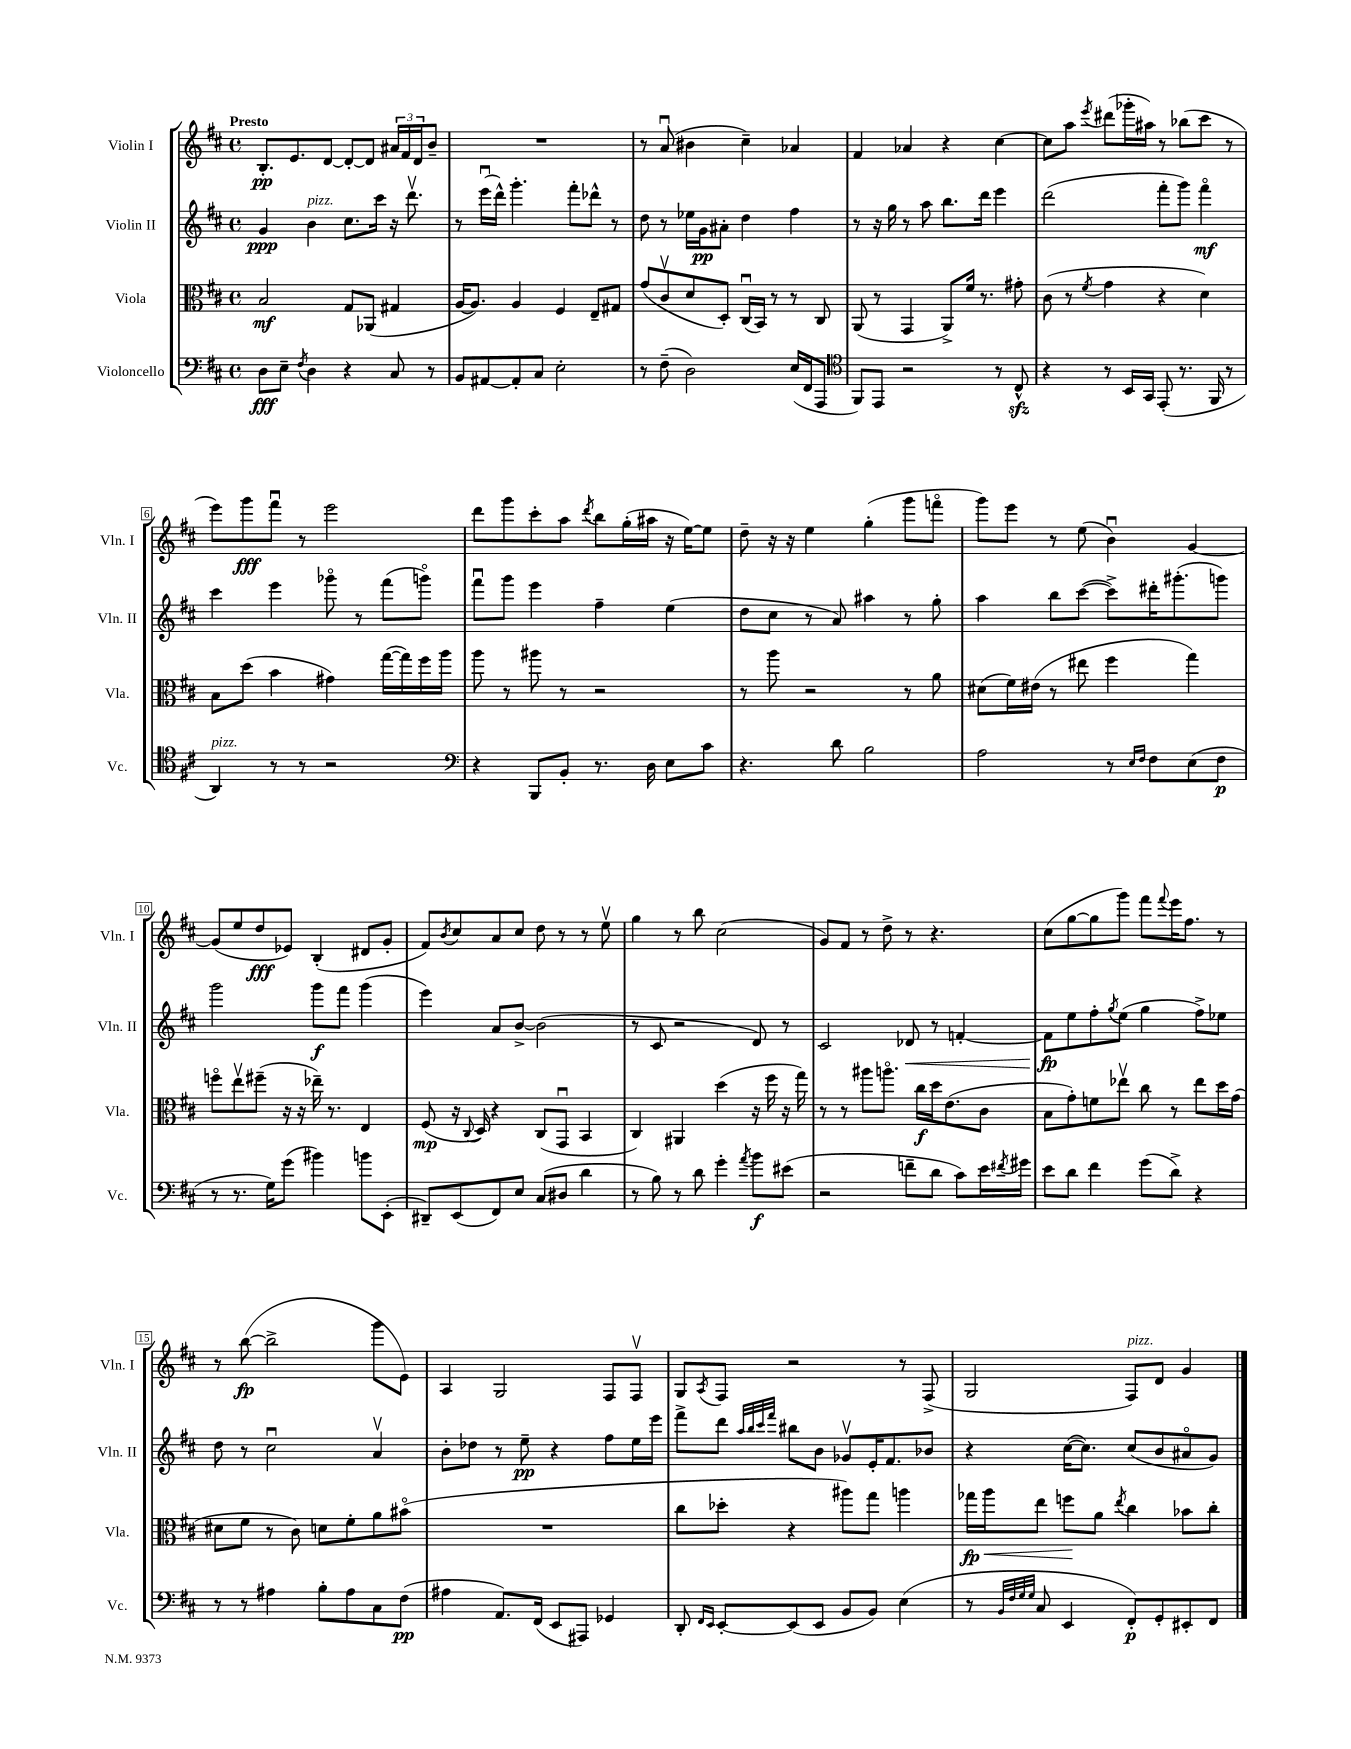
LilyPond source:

<<
\new StaffGroup <<
\new Staff = "s0" \with { instrumentName = "Violin I" shortInstrumentName = "Vln. I" } {
    \clef treble \key d \major \defaultTimeSignature \time 4/4 \tempo "Presto"
    b8.-.\pp e'8. d'8~ d'8~-. d'8 \tuplet 3/2 { ais'16 fis'16 d'16 } b'8-- |
    R1 |
    r8 a'8\downbow( bis'4 cis''4--) aes'4 |
    fis'4 aes'4 r4 cis''4~ |
    cis''8 a''8 \acciaccatura { e'''8 } dis'''8( ges'''16-. ais''16) r8 bes''8( cis'''8 r8 |
    e'''8) g'''8\fff fis'''8\downbow r8 e'''2 |
    d'''8 g'''8 cis'''8-. a''8 \acciaccatura { d'''8 } b''8 g''16-.( ais''16 r16 e''16~) e''8 |
    d''8-- r16 r16 e''4 g''4-.( g'''8 f'''8\flageolet |
    g'''8) e'''8 r8 e''8( b'4\downbow) g'4~ |
    g'8( e''8 d''8\fff ees'8) b4-.( dis'8 g'8-. |
    fis'8) \acciaccatura { b'8 } cis''8 a'8 cis''8 d''8 r8 r8 e''8\upbow |
    g''4 r8 b''8 cis''2( |
    g'8) fis'8 r8 d''8-> r8 r4. |
    cis''8( g''8~ g''8 g'''8) fis'''8 \appoggiatura { fis'''8 } e'''16 fis''8. r8 |
    r8 b''8~\fp( b''2-> g'''8 e'8) |
    a4 g2 fis8 fis8\upbow |
    g8 \acciaccatura { a8 } fis8 r2 r8 fis8->( |
    g2 fis8^\markup { \italic "pizz." }) d'8 g'4 \bar "|." |
}
\new Staff = "s1" \with { instrumentName = "Violin II" shortInstrumentName = "Vln. II" } {
    \clef treble \key d \major \defaultTimeSignature \time 4/4
    g'4\ppp b'4^\markup { \italic "pizz." } cis''8. cis'''16 r16 d'''8.\upbow |
    r8 e'''16\downbow( d'''16-^) g'''4.-. fis'''8-. des'''8-^ r8 |
    d''8 r8 ees''16 g'16\pp ais'8-. d''4 fis''4 |
    r8 r16 g''16 r8 a''8 b''8. d'''16 e'''4 |
    d'''2( fis'''8-. g'''8) fis'''4\flageolet\mf |
    cis'''4 e'''4 ges'''8\flageolet r8 fis'''8( g'''8\flageolet) |
    fis'''8\downbow g'''8 e'''4 fis''4-- e''4( |
    d''8 cis''8 r8 a'8) ais''4 r8 g''8-. |
    a''4 b''8 cis'''8~( cis'''8->) dis'''16-. gis'''8.-.( g'''8) |
    g'''2 g'''8\f fis'''8 g'''4( |
    e'''4) a'8 b'8~-> b'2( |
    r8 cis'8 r2 d'8) r8 |
    cis'2 des'8\< r8 f'4~-. |
    f'8\fp\! e''8 fis''8-. \acciaccatura { g''8 } e''8( g''4 fis''8->) ees''8 |
    d''8 r8 cis''2\downbow a'4\upbow |
    b'8-. des''8 r8 e''8--\pp r4 fis''8 e''16 e'''16 |
    fis'''8-> d'''8 \grace { a''32 b''32 cis'''32 fis'''32 } bis''8 b'8 ges'8\upbow e'16-. fis'8. bes'8 |
    r4 cis''16~( cis''8.) cis''8( b'8 ais'8\flageolet g'8) \bar "|." |
}
\new Staff = "s2" \with { instrumentName = "Viola" shortInstrumentName = "Vla." } {
    \clef alto \key d \major \defaultTimeSignature \time 4/4
    b2\mf g8 aes,8( gis4 |
    a16~ a8.) a4 fis4 e8-- gis8 |
    g'8( cis'8\upbow d'8 d8-.) cis16\downbow( b,16) r8 r8 cis8 |
    a,8( r8 g,4 a,8->) fis'16 r8. gis'8-. |
    cis'8( r8 \acciaccatura { fis'8 } g'4 r4 d'4) |
    b8 d''8( b'4 gis'4) g''16~( g''16) fis''16 a''16 |
    a''8 r8 ais''8 r8 r2 |
    r8 a''8 r2 r8 a'8 |
    dis'8( fis'16) eis'16( r8 eis''8 fis''4 g''4) |
    f''8\flageolet e''8\upbow fis''8--( r16 r16 ees''16--) r8. e4 |
    fis8\mp( r16 \appoggiatura { cis8 } d16) r4 cis8( g,8\downbow b,4 |
    cis4) ais,4 d''4( r16 fis''16 r16 g''16) |
    r8 r8 ais''8 a''8.\flageolet cis''16\f d''16 e'8.( cis'8 |
    b8 g'8-.) f'8 ees''8\upbow cis''8 r8 ees''8 d''16 g'16( |
    dis'8 fis'8 r8 cis'8) d'8 fis'8-. a'8 bis'8\flageolet( |
    R1 |
    cis''8 des''8-. r4 ais''8) g''8 a''4 |
    ges''16\fp a''16\< e''8 f''8\! a'8 \acciaccatura { e''8 } cis''4 bes'8 cis''8-. \bar "|." |
}
\new Staff = "s3" \with { instrumentName = "Violoncello" shortInstrumentName = "Vc." } {
    \clef bass \key d \major \defaultTimeSignature \time 4/4
    d8\fff e8-- \acciaccatura { fis8 } d4 r4 cis8 r8 |
    b,8 ais,8~ ais,8-. cis8 e2-. |
    r8 fis8--( d2) e16( fis,16 a,,8 |
    \clef tenor fis,8) e,8 r2 r8 cis8-^\sfz |
    r4 r8 b,16 g,16 e,8-.( r8. fis,16 r8 |
    a,4^\markup { \italic "pizz." }) r8 r8 r2 |
    \clef bass r4 b,,8 b,8-. r8. d16 e8 cis'8 |
    r4. d'8 b2 |
    a2 r8 \grace { e16 fis16 } fis8 e8( fis8\p |
    r8 r8. g16) g'8( bis'4) b'8 e,8-.( |
    dis,8--) e,8( fis,8) e8 cis8( dis8 d'4 |
    r8 b8) r8 d'8 g'4-. \acciaccatura { a'8 } b'8\f eis'8( |
    r2 f'8-- d'8 cis'8) e'16 \acciaccatura { fis'8 } gis'16 |
    e'8 d'8 fis'4 g'8( d'8->) r4 |
    r8 r8 ais4 b8-. ais8 cis8 fis8\pp( |
    ais4 a,8.) fis,16( e,8 ais,,8) ges,4 |
    d,8-. \grace { fis,16 e,16 } e,8~-. e,8( e,8 b,8 b,8) e4( |
    r8 \grace { b,32 fis32 g32 g32 } cis8 e,4 fis,8-.\p) g,8-. eis,8-. fis,8 \bar "|." |
}
>>
>>
\layout { \context { \Score \override BarNumber.stencil = #(make-stencil-boxer 0.1 0.3 ly:text-interface::print) } }
